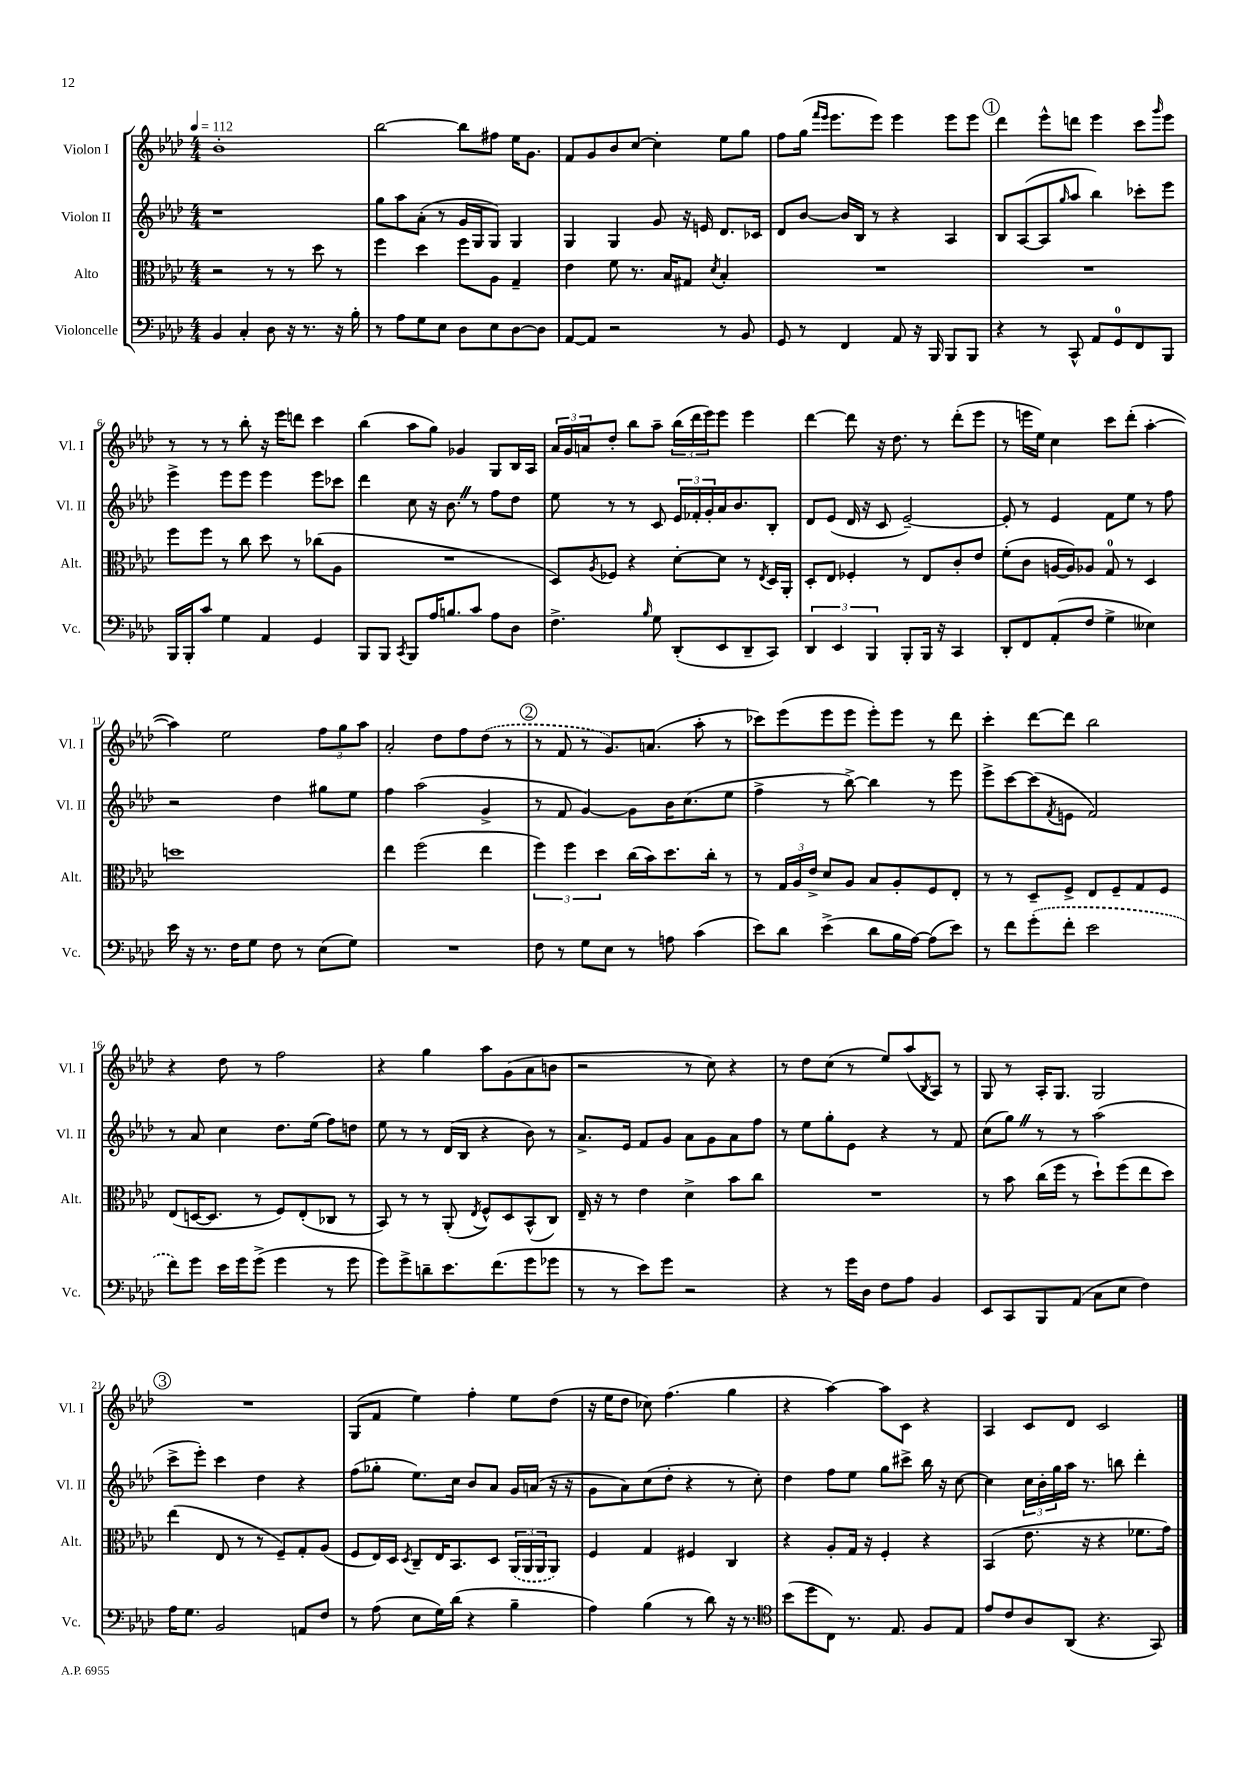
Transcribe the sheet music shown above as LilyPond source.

<<
\new StaffGroup <<
\new Staff = "s0" \with { instrumentName = "Violon I" shortInstrumentName = "Vl. I" } {
    \clef treble \key aes \major \numericTimeSignature \time 4/4 \tempo 4 = 112
    bes'1-. |
    bes''2~ bes''8 fis''8 ees''16 g'8. |
    f'8 g'8 bes'8 c''8~ c''4-. ees''8 g''8 |
    f''8 g''16( \grace { f'''16 ees'''16 } ees'''8. ees'''8) ees'''4 ees'''8 ees'''8 |
    \mark \markup { \circle "1" } des'''4 ees'''8-^ d'''8 ees'''4 c'''8 \grace { g'''16 } ees'''8 |
    r8 r8 r8 bes''8-. r16 ees'''16 d'''8 c'''4 |
    bes''4( aes''8 g''8) ges'4 g8 bes16 aes16 |
    \tuplet 3/2 { aes'16 g'16 a'16 } des''8-. bes''8 aes''8-- \tuplet 3/2 { bes''16( des'''16 ees'''16) } ees'''8 ees'''4 |
    des'''4~ des'''8 r16 des''8. r8 des'''8-.( ees'''8 |
    r8 e'''16 ees''16) c''4 c'''8 des'''8-.( aes''4~-. |
    aes''4) ees''2 \tuplet 3/2 { f''8 g''8 aes''8 } |
    aes'2-. des''8 f''8 \once \slurDashed des''8( r8 |
    \mark \markup { \circle "2" } r8 f'8 r8 g'8.) a'8.( aes''8-. r8 |
    ces'''8) ees'''8( ees'''8 ees'''8 ees'''8-.) ees'''8 r8 des'''8 |
    c'''4-. des'''8~ des'''8 bes''2 |
    r4 des''8 r8 f''2 |
    r4 g''4 aes''8 g'8( aes'8 b'8 |
    r2 r8 c''8) r4 |
    r8 des''8 c''8( r8 ees''8) aes''8( \acciaccatura { bes8 } aes8) r8 |
    g8 r8 aes16-. g8. g2 |
    \mark \markup { \circle "3" } R1 |
    g8( f'8 ees''4) f''4-. ees''8 des''8( |
    r16 ees''16 des''8 ces''8) f''4.( g''4 |
    r4 aes''4~) aes''8 c'8 r4 |
    aes4 c'8 des'8 c'2 \bar "|." |
}
\new Staff = "s1" \with { instrumentName = "Violon II" shortInstrumentName = "Vl. II" } {
    \clef treble \key aes \major \numericTimeSignature \time 4/4
    r1 |
    g''8 aes''8 aes'8-.( r8 g'16 g16 g8) g4 |
    g4 g4 g'8 r16 e'16 des'8. ces'16 |
    des'8 bes'8~ bes'16 bes16 r8 r4 aes4 |
    \mark \markup { \circle "1" } bes8 aes8~( aes8 \grace { g''16 } aes''8 bes''4) ces'''8-. ees'''8 |
    ees'''4-> ees'''8 ees'''8 ees'''4 ees'''8 ces'''8 |
    des'''4 c''8 r16 bes'8. \once \override BreathingSign.text = \markup { \musicglyph "scripts.caesura.straight" } \breathe r8 f''8 des''8 |
    ees''8 r8 r8 c'8 \tuplet 3/2 { ees'16 fes'16-. g'16-. } aes'16 bes'8. bes8-. |
    des'8 ees'8( des'16 r16 c'8 ees'2~--) |
    ees'8-. r8 ees'4 f'8 ees''8 r8 f''8 |
    r2 des''4 gis''8 ees''8 |
    f''4 aes''2( g'4-> |
    \mark \markup { \circle "2" } r8 f'8 g'4~) g'8 bes'16 c''8.( ees''8 |
    f''4-> r8 bes''8~->) bes''4 r8 ees'''8 |
    ees'''8-> c'''8~ c'''8( \acciaccatura { f'8 } e'8 f'2) |
    r8 aes'8 c''4 des''8. ees''16( f''8) d''8 |
    ees''8 r8 r8 des'16( bes16 r4 bes'8) r8 |
    aes'8.-> ees'16 f'8 g'8 aes'8 g'8 aes'8 f''8 |
    r8 ees''8 g''8-. ees'8 r4 r8 f'8 |
    c''8( g''8) \once \override BreathingSign.text = \markup { \musicglyph "scripts.caesura.straight" } \breathe r8 r8 aes''2( |
    \mark \markup { \circle "3" } c'''8-> ees'''8-.) c'''4 des''4 r4 |
    f''8( ges''8-. ees''8.) c''16 bes'8 aes'8 g'16 a'16( r16 r16 |
    g'8 aes'8) c''8( des''8-. r4 r8 c''8-.) |
    des''4 f''8 ees''8 g''8 cis'''8-> bes''16 r16 c''8~ |
    c''4 \tuplet 3/2 { c''16 bes'16-. g''16 } aes''16 r8. b''8 des'''4-. \bar "|." |
}
\new Staff = "s2" \with { instrumentName = "Alto" shortInstrumentName = "Alt." } {
    \clef alto \key aes \major \numericTimeSignature \time 4/4
    r2 r8 r8 des''8 r8 |
    f''4 des''4 f''8 aes8 g4-- |
    ees'4 f'8 r8. bes16 gis8 \acciaccatura { des'8 } bes4-. |
    R1 |
    \mark \markup { \circle "1" } R1 |
    f''8 f''8 r8 c''8 des''8 r8 ces''8( aes8 |
    R1 |
    des8) \acciaccatura { aes8 } fes8 r4 des'8~-. des'8 r8 \acciaccatura { ees8 } des16 aes,16-. |
    des8-. ees8 fes4-. r8 ees8 c'8-. ees'8 |
    f'8-.( c'8 a16~ a16) aes8 g8-0 r8 des4 |
    d''1 |
    ees''4 f''2( ees''4 |
    \mark \markup { \circle "2" } \tuplet 3/2 { f''4) f''4 des''4 } c''16( bes'16) des''8. c''16-. r8 |
    r8 \tuplet 3/2 { g16 aes16 ees'16-> } des'8 aes8 bes8 aes8-. f8 ees8-. |
    r8 r8 des8-- f8-> ees8 f8-- g8 f8 |
    ees8( d16~ d8. r8 f8) ees8-.( ces8 r8 |
    bes,8) r8 r8 aes,8-.( \acciaccatura { ees8 } f8-^) des8 bes,8-^( c8) |
    ees16-- r16 r8 ees'4 des'4-> bes'8 c''8 |
    R1 |
    r8 bes'8 c''16( f''16 r8 des''8-!) f''8( ees''8 des''8) |
    \mark \markup { \circle "3" } ees''4( ees8 r8 r8 f8--) g8-. aes8( |
    f8 ees16) des16 \acciaccatura { des8 } c8-- ees16 bes,8. des8 \tuplet 3/2 { \once \slurDashed aes,16( aes,16 aes,16 } aes,8) |
    f4 g4 fis4 c4 |
    r4 aes8-. g16 r16 f4-. r4 |
    bes,4( ees'8. r16 r4 fes'8. g'16) \bar "|." |
}
\new Staff = "s3" \with { instrumentName = "Violoncelle" shortInstrumentName = "Vc." } {
    \clef bass \key aes \major \numericTimeSignature \time 4/4
    bes,4 c4-. des8 r16 r8. r16 bes16-. |
    r8 aes8 g8 ees8 des8 ees8 des8~ des8 |
    aes,8~ aes,8 r2 r8 bes,8 |
    g,8 r8 f,4 aes,8 r16 bes,,16 bes,,8 bes,,8 |
    \mark \markup { \circle "1" } r4 r8 c,8-^ aes,8 g,8-0 f,8 bes,,8 |
    bes,,16 bes,,16-. c'8 g4 aes,4 g,4 |
    bes,,8 bes,,8 \acciaccatura { c,8 } bes,,8 aes16 b8. c'8 aes8 des8 |
    f4.-> \grace { bes16 } g8 des,8-.( ees,8 des,8-- c,8) |
    \tuplet 3/2 { des,4 ees,4 bes,,4 } bes,,8-. bes,,16 r16 c,4 |
    des,8-. f,8 aes,8-.( f8 g4-> eeses4) |
    ees'16 r16 r8. f16 g8 f8 r8 ees8( g8) |
    R1 |
    \mark \markup { \circle "2" } f8 r8 g8 ees8 r8 a8 c'4( |
    ees'8) des'8 ees'4->( des'8 bes16 aes16~) aes8( ees'8) |
    r8 f'8 \once \slurDashed g'8-.( f'8-. ees'2 |
    f'8) g'8 ees'16 g'16 g'8->( g'4 r8 g'8 |
    g'8) g'8-> d'8-- ees'8. f'8.( g'8 ges'8 |
    r8 r8 ees'8) g'8 r2 |
    r4 r8 g'16 des16 f8 aes8 bes,4 |
    ees,8 c,8 bes,,8 aes,8( c8 ees8 f4) |
    \mark \markup { \circle "3" } aes16 g8. bes,2 a,8 f8 |
    r8 aes8( ees8 g16) des'16( r4 bes4-- |
    aes4) bes4( r8 des'8) r16 r8. |
    \clef tenor bes'8( des''8 c8) r8. ees8. f8 ees8 |
    ees'8 c'8 aes8 aes,8( r4. g,8) \bar "|." |
}
>>
>>
